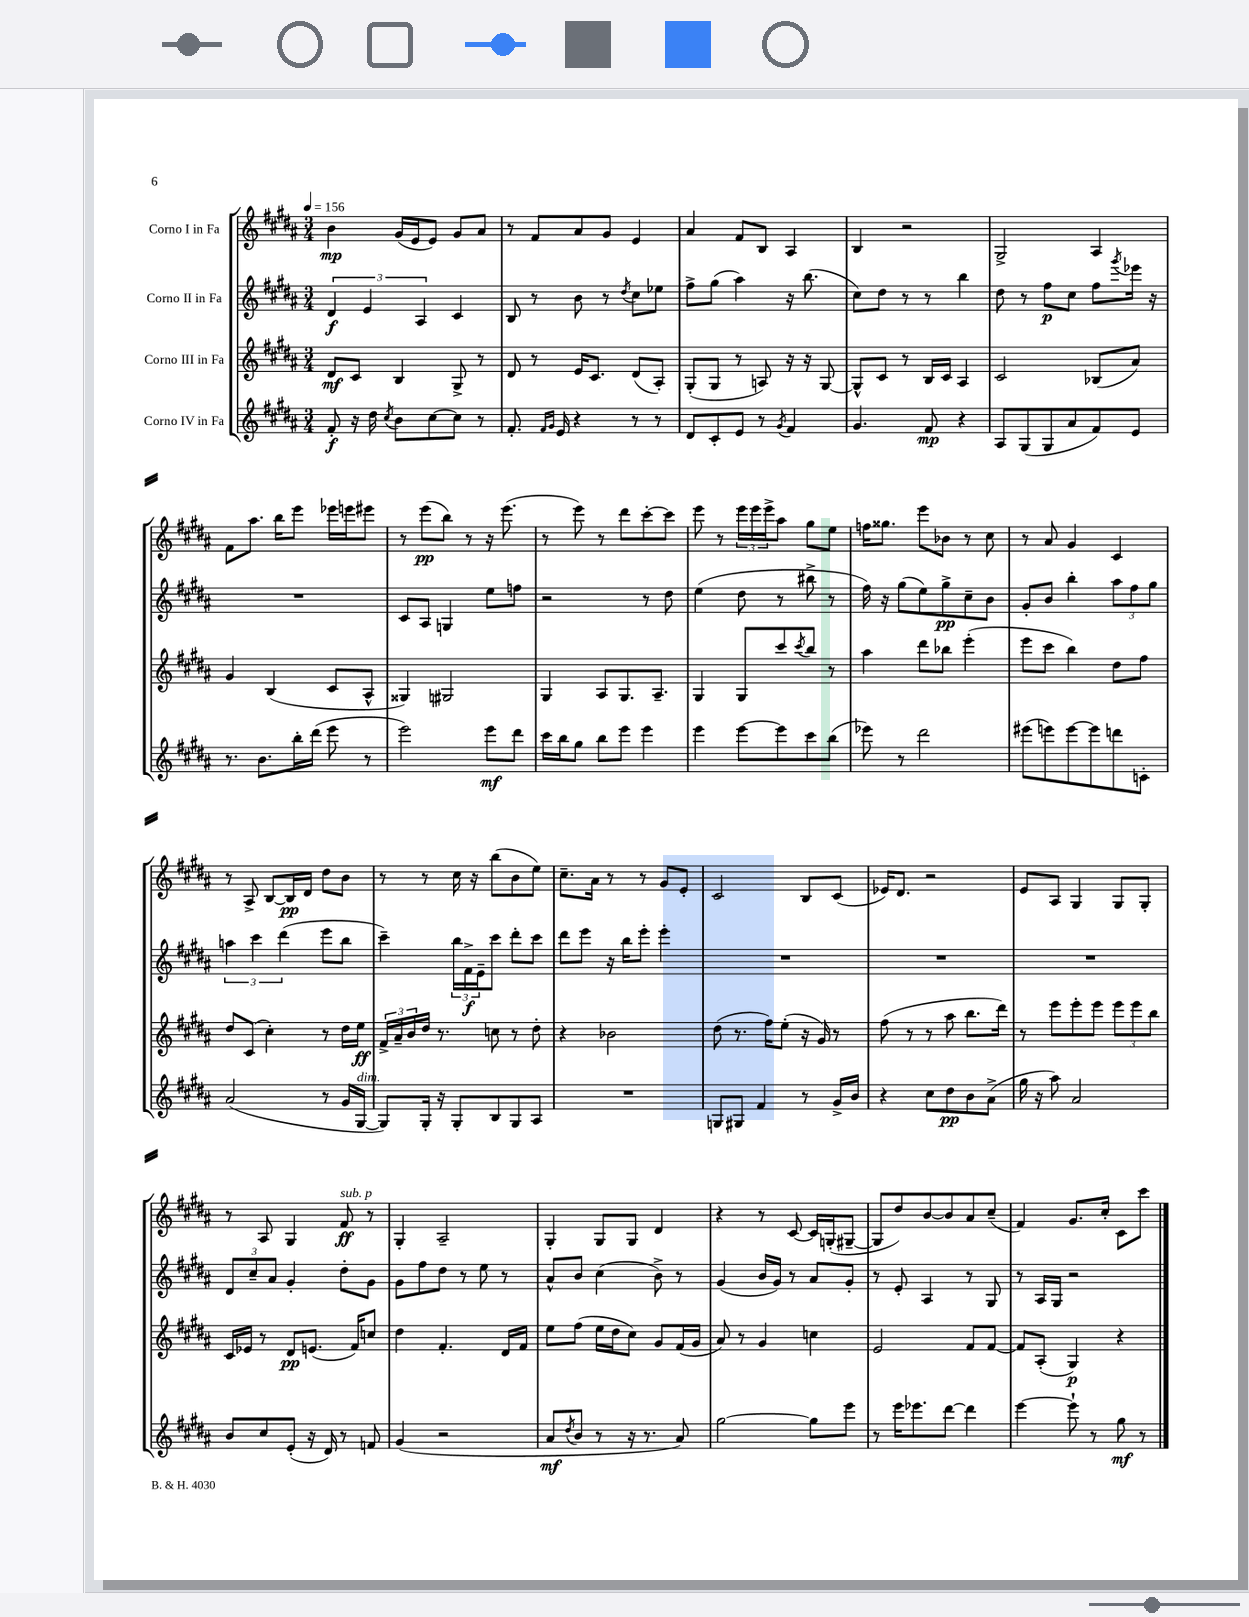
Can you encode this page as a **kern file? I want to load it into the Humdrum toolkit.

**kern	**dynam	**kern	**dynam	**kern	**dynam	**kern	**dynam
*part4	*part4	*part3	*part3	*part2	*part2	*part1	*part1
*staff4	*staff4	*staff3	*staff3	*staff2	*staff2	*staff1	*staff1
*I"Corno IV in Fa	*	*I"Corno III in Fa	*	*I"Corno II in Fa	*	*I"Corno I in Fa	*
*clefG2	*	*clefG2	*	*clefG2	*	*clefG2	*
*k[f#c#g#d#a#]	*	*k[f#c#g#d#a#]	*	*k[f#c#g#d#a#]	*	*k[f#c#g#d#a#]	*
*M3/4	*	*M3/4	*	*M3/4	*	*M3/4	*
*MM156	*	*MM156	*	*MM156	*	*MM156	*
=1	=1	=1	=1	=1	=1	=1	=1
8f#'/	f	8d#/L	mf	6d#/	f	4b\	mp
16r	.	8c#/J	.	.	.	.	.
.	.	.	.	6e/	.	.	.
16dd#\	.	.	.	.	.	.	.
8qcc#/	.	.	.	.	.	.	.
8b\L	.	4B/	.	.	.	(16g#/LL	.
.	.	.	.	.	.	16e/J	.
.	.	.	.	6A#/	.	.	.
[8cc#\	.	.	.	.	.	8e/J)	.
8cc#\J]	.	8G#^/	.	4c#/	.	8g#/L	.
8r	.	8r	.	.	.	8a#/J	.
=2	=2	=2	=2	=2	=2	=2	=2
8.f#'/	.	8d#/	.	8B/	.	8r	.
.	.	8r	.	8r	.	8f#/L	.
16qqf#/LL	.	.	.	.	.	.	.
16qqg#/JJ	.	.	.	.	.	.	.
16e/	.	.	.	.	.	.	.
4r	.	16e/KL	.	8b\	.	8a#/	.
.	.	8.c#/J	.	.	.	.	.
.	.	.	.	8r	.	8g#/J	.
.	.	.	.	8qdd#/	.	.	.
8r	.	(8d#/L	.	8cc#\L	.	4e/	.
8r	.	8A#'/J)	.	8ee-X\J	.	.	.
=3	=3	=3	=3	=3	=3	=3	=3
8d#/L	.	(8G#'/L	.	8ff#^\L	.	4a#/	.
8c#'/	.	8G#/J	.	(8gg#\J	.	.	.
8e/J	.	8r	.	4aa#\)	.	8f#/L	.
8r	.	8An/)	.	.	.	8B/J	.
8qg#/	.	.	.	.	.	.	.
4f#/	.	16r	.	16r	.	4A#/	.
.	.	16r	.	(8.bb\	.	.	.
.	.	[8G#/	.	.	.	.	.
=4	=4	=4	=4	=4	=4	=4	=4
4.g#/	.	8G#^^/L]	.	8cc#\L)	.	4B/	.
.	.	8c#/J	.	8dd#\J	.	.	.
.	.	8r	.	8r	.	2r	.
8f#/	mp	16B/LL	.	8r	.	.	.
.	.	16c#/JJ	.	.	.	.	.
4r	.	4A#/	.	4bb\	.	.	.
=5	=5	=5	=5	=5	=5	=5	=5
8A#/L	.	2c#/	.	8dd#\	.	2G#^/	.
(8G#/	.	.	.	8r	.	.	.
8G#/	.	.	.	8ff#\L	p	.	.
8a#/	.	.	.	8cc#\J	.	.	.
8f#/)	.	(8B-X/L	.	8ff#\L	.	4A#/	.
.	.	.	.	8qggg#/	.	.	.
8e/J	.	8a#/J)	.	16eee-X\Jk	.	.	.
.	.	.	.	16r	.	.	.
!!LO:LB:g=z
=6	=6	=6	=6	=6	=6	=6	=6
8.r	.	4g#/	.	2.r	.	8f#\L	.
.	.	.	.	.	.	8.aa#\J	.
8.b\L	.	.	.	.	.	.	.
.	.	(4B/	.	.	.	.	.
.	.	.	.	.	.	16bb\KL	.
16bb'\L	.	.	.	.	.	8eee\J	.
(16ddd#\JJ	.	.	.	.	.	.	.
8eee\	.	8c#/L	.	.	.	16eee-X\LL	.
.	.	.	.	.	.	16eeen\J	.
8r	.	8A#^^/J	.	.	.	8eee#X\J	.
=7	=7	=7	=7	=7	=7	=7	=7
2eee\)	.	4G##X/)	.	8c#/L	.	8r	.
.	.	.	.	8A#/J	.	(8eee\L	pp
.	.	2G#X/	.	4Gn/	.	8bb\J)	.
.	.	.	.	.	.	8r	.
8eee\L	mf	.	.	8ee\L	.	16r	.
.	.	.	.	.	.	(8.eee\	.
8ddd#\J	.	.	.	8ffn\J	.	.	.
=8	=8	=8	=8	=8	=8	=8	=8
16ccc#\LL	.	4G#/	.	2r	.	8r	.
16bb\J	.	.	.	.	.	.	.
8gg#\J	.	.	.	.	.	8eee\)	.
8bb\L	.	8A#/L	.	.	.	8r	.
8eee\J	.	8.G#/	.	.	.	8ddd#\L	.
4eee\	.	.	.	8r	.	[8ccc#'\	.
.	.	8.A#~/J	.	.	.	.	.
.	.	.	.	8dd#\	.	8ccc#\J]	.
=9	=9	=9	=9	=9	=9	=9	=9
4eee\	.	4G#/	.	(4ee\	.	8eee\	.
.	.	.	.	.	.	8r	.
[8eee\L	.	8G#/L	.	8dd#\	.	24eee\LL	.
.	.	.	.	.	.	24eee\	.
.	.	.	.	.	.	24eee^\J	.
8eee\]	.	8ccc#/	.	8r	.	8aa#\J	.
.	.	8qccc#/	.	.	.	.	.
8ccc#\	.	8bb/J	.	8bb#X^\	.	8gg#\L	.
(8bb\J	.	8r	.	8r	.	8ee\J	.
=10	=10	=10	=10	=10	=10	=10	=10
8eee-X\)	.	4aa#\	.	16ff#\)	.	16ffn\KL	.
.	.	.	.	16r	.	8.gg##X\J	.
8r	.	.	.	(8gg#\L	.	.	.
2ddd#\	.	8ddd#\L	.	8ee\)	.	8eee\L	.
.	.	8bb-X\J	.	8gg#^\	pp	8b-X\J	.
.	.	(4eee'\	.	8cc#~\	.	8r	.
.	.	.	.	8b\J	.	8cc#\	.
=11	=11	=11	=11	=11	=11	=11	=11
(8eee#X\L	.	8eee\L	.	8g#'/L	.	8r	.
8eeen\)	.	8ccc#\J	.	8b/J	.	8a#/	.
[8eee\	.	4bb\)	.	4bb'\	.	4g#/	.
8eee\]	.	.	.	.	.	.	.
8dddn\	.	8dd#\L	.	12aa#\L	.	4c#/	.
.	.	.	.	12ff#\	.	.	.
8cn'\J	.	8ff#\J	.	.	.	.	.
.	.	.	.	12gg#\J	.	.	.
!!LO:LB:g=z
=12	=12	=12	=12	=12	=12	=12	=12
(2a#/	.	8dd#/L	.	6aan\	.	8r	.
.	.	(8c#/J	.	.	.	8A#^/	.
.	.	.	.	6ccc#\	.	.	.
.	.	4cc#'\)	.	.	.	[8B/L	.
.	.	.	.	(6ddd#\	.	.	.
.	.	.	.	.	.	16B/L]	pp
.	.	.	.	.	.	16d#/JJ	.
8r	.	8r	.	8eee\L	.	8dd#\L	.
16g#/LL	.	16dd#\LL	.	8bb\J	.	8b\J	.
!LO:TX:a:i:t=dim.	!	!	!	!	!	!	!
[16G#/JJ	.	16ee\JJ	ff	.	.	.	.
=13	=13	=13	=13	=13	=13	=13	=13
8G#/L])	.	24f#^/LL	.	4ccc#~\)	.	8r	.
.	.	24a#~/	.	.	.	.	.
.	.	24b/	.	.	.	.	.
16G#'/Jk	.	16dd#/JJ	.	.	.	8r	.
16r	.	8.r	.	.	.	.	.
8G#'/L	.	.	.	24bb\LL	.	16cc#\	.
.	.	.	.	24f#^\	f	.	.
.	.	.	.	.	.	16r	.
.	.	.	.	24e~\J	.	.	.
8B/	.	8ccn\	.	8ccc#\J	.	(8bb\L	.
8G#/	.	8r	.	8ddd#'\L	.	8b\	.
8A#/J	.	8dd#'\	.	8ccc#\J	.	8ee\J)	.
=14	=14	=14	=14	=14	=14	=14	=14
2.r	.	4r	.	8ddd#\L	.	8.cc#~\L	.
.	.	.	.	8eee\J	.	.	.
.	.	.	.	.	.	16a#\Jk	.
.	.	2b-X\	.	16r	.	8r	.
.	.	.	.	16bb\KL	.	.	.
.	.	.	.	8eee'\J	.	8r	.
.	.	.	.	4eee'\	.	8g#/L	.
.	.	.	.	.	.	8e'/J	.
=15	=15	=15	=15	=15	=15	=15	=15
8Gn/L	.	(8dd#\	.	2.r	.	2c#/	.
8G#X/J	.	8.r	.	.	.	.	.
4f#/	.	.	.	.	.	.	.
.	.	16ff#\KL)	.	.	.	.	.
.	.	(8ee'\J	.	.	.	.	.
8r	.	16r	.	.	.	8B/L	.
.	.	16g#/)	.	.	.	.	.
16g#^/LL	.	8r	.	.	.	(8c#/J	.
16b/JJ	.	.	.	.	.	.	.
=16	=16	=16	=16	=16	=16	=16	=16
4r	.	(8ff#\	.	2.r	.	16e-X/KL)	.
.	.	.	.	.	.	8.d#/J	.
.	.	8r	.	.	.	.	.
8cc#\L	.	8r	.	.	.	2r	.
8dd#\	pp	8aa#\	.	.	.	.	.
8b\	.	8.bb\L	.	.	.	.	.
(8a#^\J	.	.	.	.	.	.	.
.	.	16ddd#\Jk)	.	.	.	.	.
=17	=17	=17	=17	=17	=17	=17	=17
16gg#\	.	8r	.	2.r	.	8e/L	.
16r	.	.	.	.	.	.	.
8aa#\)	.	8eee\L	.	.	.	8A#/J	.
2a#/	.	8eee'\	.	.	.	4G#/	.
.	.	8eee\J	.	.	.	.	.
.	.	12eee\L	.	.	.	8G#/L	.
.	.	12eee\	.	.	.	.	.
.	.	.	.	.	.	8G#'/J	.
.	.	12bb\J	.	.	.	.	.
!!LO:LB:g=z
=18	=18	=18	=18	=18	=18	=18	=18
8b/L	.	16c#/LL	.	12d#/L	.	8r	.
.	.	16e-X/JJ	.	.	.	.	.
.	.	.	.	12cc#~/	.	.	.
8cc#/	.	8r	.	.	.	8A#/	.
.	.	.	.	12a#/J	.	.	.
(8e'/J	.	8d#/L	pp	4g#'/	.	4G#/	.
16r	.	(8.en/J	.	.	.	.	.
16d#/)	.	.	.	.	.	.	.
!	!	!	!	!	!	!LO:TX:a:i:t=sub. p	!
8r	.	.	.	8dd#'\L	.	8f#/	ff
.	.	16f#/KL)	.	.	.	.	.
8fn/	.	8ccn/J	.	8g#\J	.	8r	.
=19	=19	=19	=19	=19	=19	=19	=19
(4g#/	.	4dd#\	.	8g#\L	.	4G#'/	.
.	.	.	.	8ff#\	.	.	.
2r	.	4.f#'/	.	8dd#\J	.	2A#~/	.
.	.	.	.	8r	.	.	.
.	.	.	.	8ee\	.	.	.
.	.	16d#/LL	.	8r	.	.	.
.	.	16f#/JJ	.	.	.	.	.
=20	=20	=20	=20	=20	=20	=20	=20
8a#/L	mf	8ee\L	.	8a#^^/L	.	4G#'/	.
8qdd#/	.	.	.	.	.	.	.
8b/J	.	(8ff#\J	.	8b/J	.	.	.
8r	.	16ee\LL	.	(4cc#\	.	8G#/L	.
.	.	16dd#\J	.	.	.	.	.
16r	.	8cc#\J)	.	.	.	8G#/J	.
8.r	.	.	.	.	.	.	.
.	.	8g#/L	.	8b^\)	.	4d#/	.
8a#/)	.	(16f#/L	.	8r	.	.	.
.	.	16g#/JJ	.	.	.	.	.
=21	=21	=21	=21	=21	=21	=21	=21
[2gg#\	.	8a#/)	.	(4g#/	.	4r	.
.	.	8r	.	.	.	.	.
.	.	4g#/	.	16b/LL	.	8r	.
.	.	.	.	16g#/JJ)	.	.	.
.	.	.	.	8r	.	[8c#/	.
8gg#\L]	.	4ccn\	.	8a#/L	.	16c#/LL]	.
.	.	.	.	.	.	(16Gn'/J	.
8eee\J	.	.	.	8g#'/J	.	[8G#X~/J	.
=22	=22	=22	=22	=22	=22	=22	=22
8r	.	2e/	.	8r	.	8G#/L]	.
16eee\KL	.	.	.	8e'/	.	8dd#/)	.
8.eee-X\	.	.	.	.	.	.	.
.	.	.	.	4A#/	.	[8b/	.
[8ddd#\J	.	.	.	.	.	8b/]	.
4ddd#\]	.	8f#/L	.	8r	.	8a#/	.
.	.	[8f#/J	.	8G#/	.	(8cc#~/J	.
=23	=23	=23	=23	=23	=23	=23	=23
[4eee\	.	8f#/L]	.	8r	.	4f#/)	.
.	.	(8A#'/J	.	16A#/LL	.	.	.
.	.	.	.	16G#/JJ	.	.	.
8eee`\]	.	4G#/)	p	2r	.	8.g#/L	.
8r	.	.	.	.	.	.	.
.	.	.	.	.	.	16cc#'/Jk	.
8gg#\	mf	4r	.	.	.	8c#\L	.
8r	.	.	.	.	.	8ccc#\J	.
==	==	==	==	==	==	==	==
*-	*-	*-	*-	*-	*-	*-	*-
